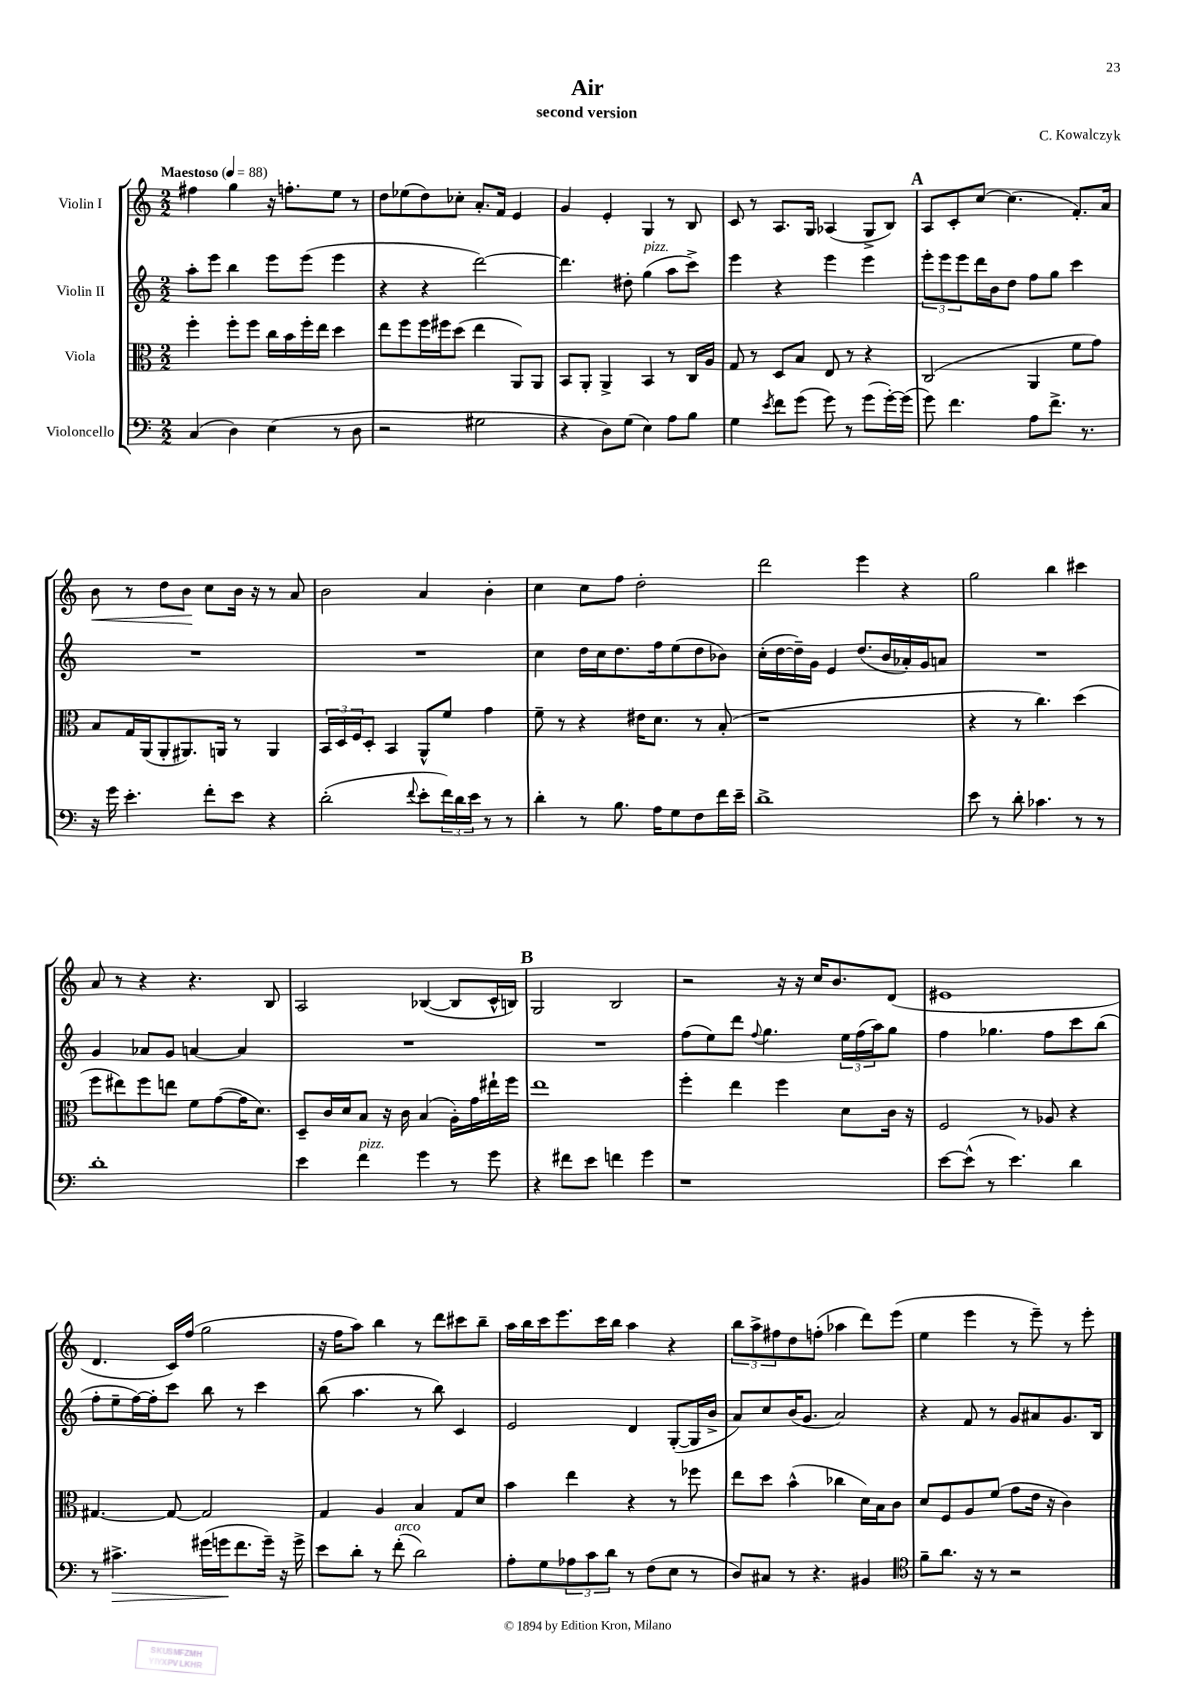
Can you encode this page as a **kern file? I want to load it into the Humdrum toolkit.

**kern	**kern	**kern	**kern
*staff4	*staff3	*staff2	*staff1
*clefF4	*clefC3	*clefG2	*clefG2
*k[]	*k[]	*k[]	*k[]
*M2/2	*M2/2	*M2/2	*M2/2
*MM88	*MM88	*MM88	*MM88
(4C	4ff'	8aa'	4ff#
.	.	8eee	.
4D)	8ff'	4bb	4gg
.	8ff	.	.
(4E	16cc	8eee	16r
.	16b	.	8.ff'
.	16ff'	(8eee	.
.	16ee	.	.
8r	4dd	4eee	8ee
8D	.	.	8r
=	=	=	=
2r	8ee	4r	8dd
.	8ff	.	(8ee-
.	16ff	4r	8dd)
.	16ff#	.	.
.	(8dd	.	8cc-'
2G#	4ee	[2ddd)	8.a'
.	.	.	16f
.	8AA)	.	4e
.	8AA	.	.
=	=	=	=
4r	8BB	4.ddd]	4g
.	8AA'	.	.
8D)	4AA^	.	4e'
(8G	.	8dd#'	.
4E)	4BB	(4gg	4G
8A	8r	8aa	8r
8B	16C	8ccc^)	8B
.	16A	.	.
=	=	=	=
4G	8G	4eee	8c
.	8r	.	8r
8qe	.	.	.
8f	8D	4r	8.A
(8g	8B	.	.
.	.	.	16G
8g)	8E	4eee	(4A-
8r	8r	.	.
(8g	4r	4eee	8G^
[16g')	.	.	8B)
(16g]	.	.	.
=	=	=	=
8g)	(2C	12eee'	8A
.	.	12eee	.
4.f	.	.	8c'
.	.	12eee	.
.	.	16ddd	[8cc
.	.	16b	.
.	.	8dd	(4.cc]
8A	4AA	8ff	.
8.f^	.	8gg	.
.	8f	4ccc	8.f')
8.r	.	.	.
.	8g)	.	.
.	.	.	16a
=	=	=	=
16r	8B	1r	8b
16g	.	.	.
4.e'	16G	.	8r
.	(16AA	.	.
.	8AA'	.	8dd
.	8.AA#)	.	8b
8f'	.	.	8cc
.	16AA	.	.
8e	8r	.	16b
.	.	.	16r
4r	4AA	.	8r
.	.	.	8a
=	=	=	=
(2d'	24BB	1r	2b
.	24D	.	.
.	24F	.	.
.	8D'	.	.
.	4BB	.	.
8qqf	.	.	.
8e'	8AA^^	.	4a
24f)	8f	.	.
24d	.	.	.
24e	.	.	.
8r	4g	.	4b'
8r	.	.	.
=	=	=	=
4d'	8f~	4cc	4cc
.	8r	.	.
8r	4r	16dd	8cc
.	.	16cc	.
8.B	.	8.dd	8ff
.	16e#	.	2dd'
16A	8.d	16ff	.
8G	.	(8ee	.
8F	8r	8dd	.
16f	(8B'	8b-)	.
16e~	.	.	.
=	=	=	=
1d^	1r	(16cc'	2ddd
.	.	[16dd	.
.	.	16dd~])	.
.	.	16g	.
.	.	4e	.
.	.	(8.dd	4eee
.	.	16b	.
.	.	16a-')	4r
.	.	16g	.
.	.	8a	.
=	=	=	=
8e	4r	1r	2gg
8r	.	.	.
8d'	8r	.	.
4.c-	4.cc)	.	.
.	.	.	4bb
8r	(4dd	.	4ccc#
8r	.	.	.
=	=	=	=
1d'	8ff	4g	8a
.	8ee#)	.	8r
.	8ff	8a-	4r
.	8ee	8g	.
.	8f	[4a	4.r
.	([8g	.	.
.	16g]	4a]	.
.	8.d)	.	.
.	.	.	8B
=	=	=	=
4e	8D~	1r	2A
.	16c	.	.
.	16d	.	.
4f	8B	.	.
.	16r	.	.
.	16c	.	.
4g	(4B	.	([4B-
8r	16A')	.	8B-]
.	16g	.	.
8g	16ee#`	.	16c^^
.	16ff	.	16B)
=	=	=	=
4r	1ee	1r	2G
8f#	.	.	.
8e	.	.	.
4f	.	.	2B
4g	.	.	.
=	=	=	=
1r	4ff'	(8ff	2r
.	.	8ee)	.
.	4ee	8ddd	.
.	.	8qqff	.
.	.	4.gg	.
.	4ff	.	16r
.	.	.	16r
.	.	.	16cc
.	.	.	8.b
.	8d	24ee	.
.	.	(24ff	.
.	.	24aa)	.
.	16c	8gg	(8d
.	16r	.	.
=	=	=	=
[8e	2F	4ff	1e#
(8e^^]	.	.	.
8r	.	4.gg-	.
4.e)	.	.	.
.	8r	.	.
.	8A-	8ff	.
4d	4r	8ccc	.
.	.	(8bb	.
=	=	=	=
8r	[4.G#	8ff'	4.d
4.c#^	.	8ee~	.
.	.	[16ff)	.
.	.	16ff']	.
.	8G#_	8ccc	16c)
.	.	.	(16ff
(16g#	2G#]	8bb	2gg
16g	.	.	.
8.f	.	8r	.
.	.	4ccc	.
16g~)	.	.	.
16r	.	.	.
16g^	.	.	.
=	=	=	=
8e	4G	(8bb	16r
.	.	.	16ff
8d'	.	4.aa	8aa)
8r	4A	.	4bb
(8f'	.	.	.
2d)	4B	8r	8r
.	.	8bb)	8ddd
.	8G	4c	8ccc#
.	8d	.	8bb~
=	=	=	=
8A'	4b	2e	16aa
.	.	.	16bb
8G	.	.	16ccc
.	.	.	8.eee
12A-	4ee	.	.
12c	.	.	.
.	.	.	16ccc
12d	.	.	.
.	.	.	16bb
8r	4r	4d	4aa
(8F	.	.	.
8E	8r	([8G'	4r
8r	8ff-	16G]	.
.	.	16b^	.
=	=	=	=
8D)	8ee	8a)	12bb
.	.	.	12aa^
8C#	8dd	8cc	.
.	.	.	12ff#
8r	(4b^^	(16b	8dd
.	.	8.g	.
4.r	.	.	(8ff'
.	4cc-	2a)	4aa-
4BB#	16d)	.	8ddd)
.	16B	.	.
.	8c	.	(8eee
=	=	=	=
*clefC4	*	*	*
8f~	8d	4r	4ee
8.a	8F	.	.
.	8A	8f	4eee
16r	.	.	.
8r	(8f	8r	.
2r	8g	8g	8r
.	16e	8a#	8eee~)
.	16r	.	.
.	4c)	8.g	8r
.	.	.	8eee'
.	.	16B	.
==	==	==	==
*-	*-	*-	*-
